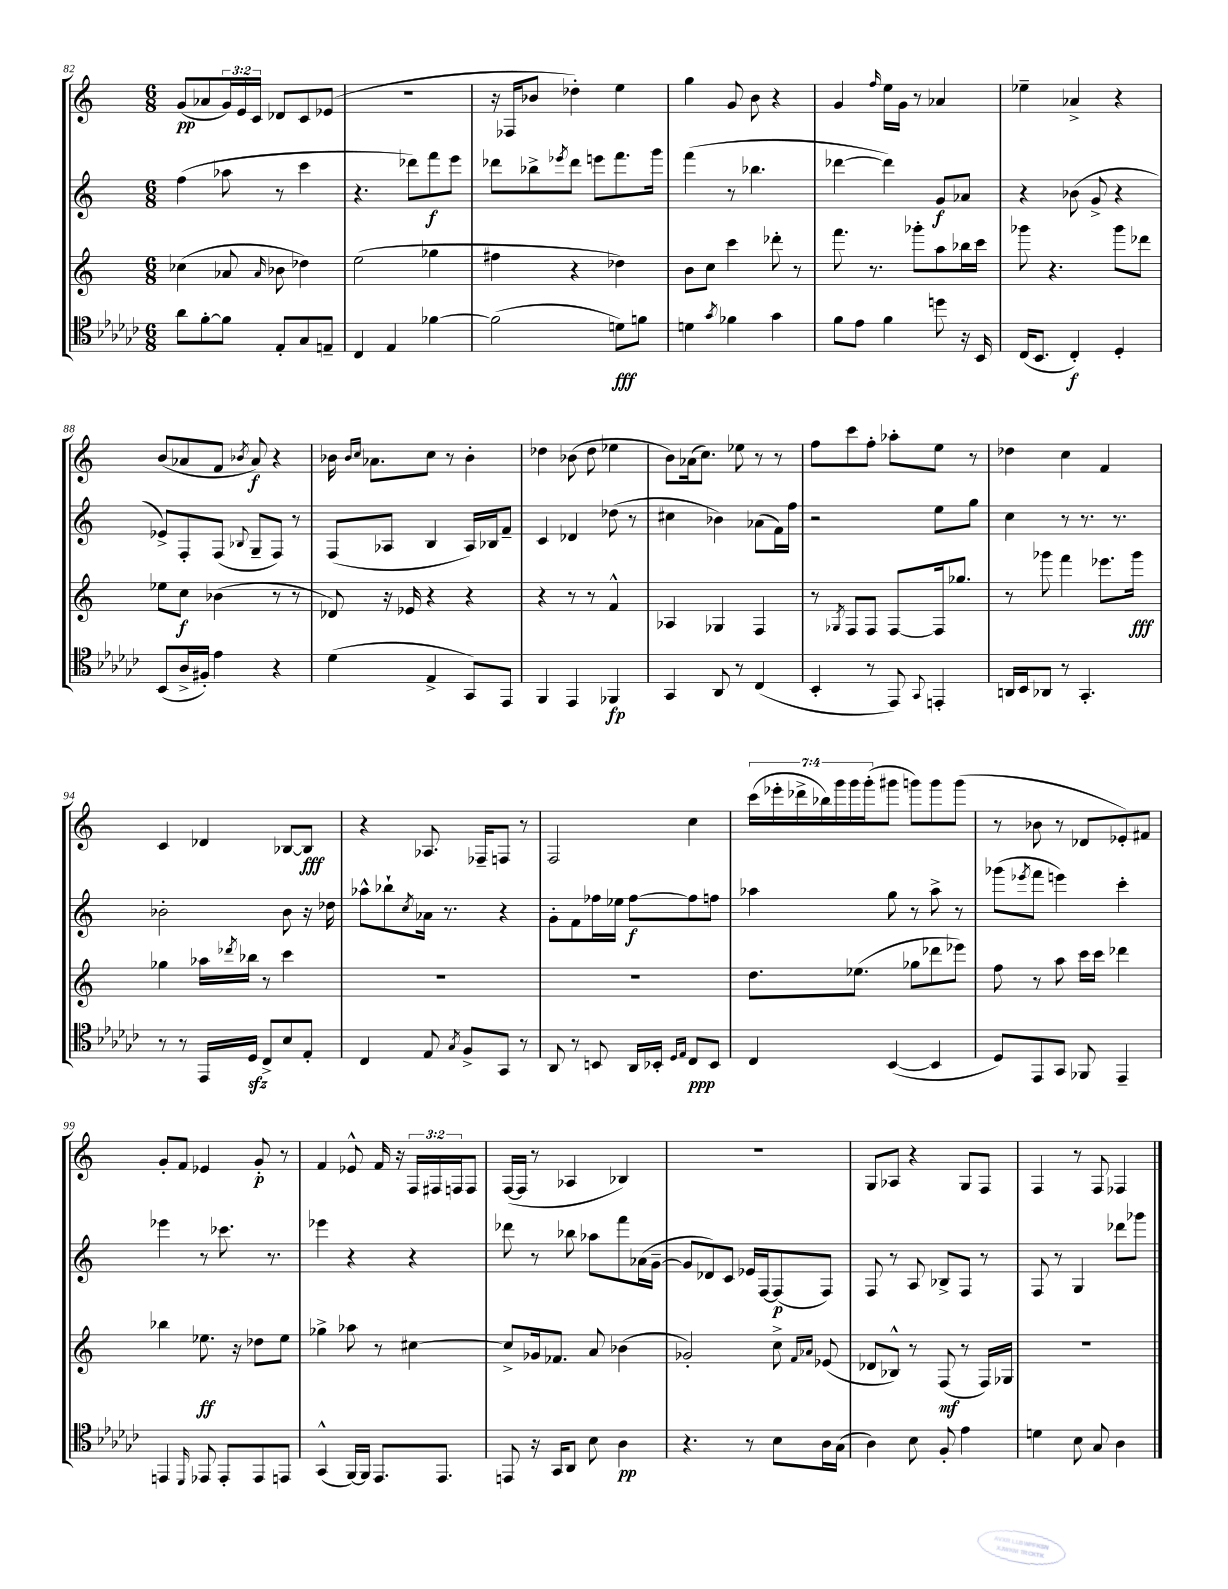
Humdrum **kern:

**kern	**kern	**kern	**kern
*staff4	*staff3	*staff2	*staff1
*clefC4	*clefG2	*clefG2	*clefG2
*k[b-e-a-d-g-c-]	*k[]	*k[]	*k[]
*M6/8	*M6/8	*M6/8	*M6/8
8a-\L	(4cc-\	(4ff\	(8g/L
[8f'\	.	.	8a-/
8f\]J	8a-/	8aa-\	24g/L)
.	.	.	24e/
.	.	.	24c/JJ
.	16qqa-/	.	.
8E-'/L	8b-\	8r	8d-/L
8G-/	4dd-\)	4ccc\	8c/
8E~/J	.	.	(8e-/J
=	=	=	=
4C-/	(2ee\	4.r	2.r
4E-/	.	.	.
.	.	8ddd-\L)	.
[4f-\	4gg-\	8fff\	.
.	.	8eee\J	.
=	=	=	=
(2f-\]	4ff#\	8ddd-\L	16r
.	.	.	16F-/LK
.	.	8bb-^\	8b-/J
.	.	8qeee-/	.
.	4r	8ddd-\J	4dd-'\)
.	.	8eee\L	.
8d\L)	4dd-\)	8.fff\	4ee\
8f\J	.	.	.
.	.	16ggg\Jk	.
=	=	=	=
4d\	8b\L	(4fff\	4gg\
.	8cc\J	.	.
8qg-/	.	.	.
4f-\	4ccc\	8r	8g/
.	.	4.bb-\	8b\
4g-\	8ddd-'\	.	4r
.	8r	.	.
=	=	=	=
8f\L	8.fff\	[4ddd-\	4g/
8e-\J	.	.	.
.	8.r	.	.
.	.	.	16qqff/
4f\	.	4ddd-\])	16ee\LL
.	.	.	16g\JJ
.	8ggg-'\L	.	8r
8dd\	8aa\	8g/L	4a-/
16r	16bb-\L	8a-/J	.
16BB-/	16ccc\JJ	.	.
=	=	=	=
(16C-/LK	8ggg-\	4r	4ee-~\
8.BB-/J	.	.	.
.	4.r	.	.
4C-'/)	.	(8b-\	4a-^/
.	.	8g^/	.
4D-'/	8ggg-\L	4r	4r
.	8ddd-\J	.	.
=	=	=	=
(8BB-/L	8ee-\L	8e-^/L)	(8b/L
16A-^/L	8cc\J	8F'/	8a-/
16F#'/JJ)	.	.	.
4e-\	(4b-\	(8F/J	8f/J
.	.	8qqB-/	8qb-/
.	.	8G~/L	8a-/)
4r	8r	8F/J)	4r
.	8r	8r	.
=	=	=	=
(4d-\	8d-/)	(8F/L	16b-\
.	.	.	16qqb-/LL
.	.	.	16qqcc/JJ
.	.	.	8.a-\L
.	16r	8A-/J	.
.	16e-/	.	.
4E-^/	4r	4B/	8cc\J
.	.	.	8r
8GG-/L)	4r	16A-/LL)	4b-'\
.	.	16B-/J	.
8EE-/J	.	8f~/J	.
=	=	=	=
4FF/	4r	4c/	4dd-\
4EE-/	8r	4d-/	(8b-\
.	8r	.	8dd-\
4FF-/	4f^^/	(8dd-\	4ee-\
.	.	8r	.
=	=	=	=
4GG-/	4A-/	4cc#\	8b\L)
.	.	.	(16a-\k
.	.	.	8.cc\J)
8AA-/	4G-/	4b-\)	.
8r	.	.	8ee-\
(4C-/	4F/	(8a-\L	8r
.	.	16f\L)	8r
.	.	16ff\JJ	.
=	=	=	=
4BB-'/	8r	2r	8ff\L
.	8qG-/	.	.
.	8F/L	.	8ccc\
8r	8F/J	.	8ff'\J
8EE-/)	[8F/L	.	8aa-'\L
8qqGG-/	.	.	.
4EE'/	16F/]k	8ee\L	8ee\J
.	8.gg-/J	.	.
.	.	8gg\J	8r
=	=	=	=
16AA/LL	8r	4cc\	4dd-\
16BB-/J	.	.	.
8AA-/J	8ggg-\	.	.
8r	4fff\	8r	4cc\
4.GG-'/	.	8.r	.
.	8.eee-\L	.	4f/
.	.	8.r	.
.	16ggg-\Jk	.	.
=	=	=	=
8r	4gg-\	2b-'\	4c/
8r	.	.	.
16EE-/LL	16aa-\LL	.	4d-/
.	8qddd-/	.	.
16D-/JJ	16bb-\JJ	.	.
8C-^/L	8r	.	.
8B-/	4ccc\	8b-\	[8B-/L
8E-'/J	.	16r	8B-/]J
.	.	16dd-\	.
=	=	=	=
4C-/	2.r	8aa-^^\L	4r
.	.	8bb-`\	.
.	.	8qcc/	.
8E-/	.	16a-\Jk	8.A-/
.	.	8.r	.
8qG-/	.	.	.
8F^/L	.	.	.
.	.	.	16F-~/LK
8GG-/J	.	4r	8F/J
8r	.	.	8r
=	=	=	=
8AA-/	2.r	8g'\L	2F/
8r	.	8f\	.
8BB/	.	16ff-\L	.
.	.	16ee-\JJ	.
16AA-/LL	.	[8ff-\L	.
16BB-'/JJ	.	.	.
16qqD-/LL	.	.	.
16qqE-/JJ	.	.	.
8C-/L	.	8ff-\]	4cc\
8BB-/J	.	8ff\J	.
=	=	=	=
4C-/	8.dd\L	4aa-\	(28ccc\LL
.	.	.	28eee-'\
.	.	.	28ddd-^\
.	.	.	28bb-\)
.	.	.	28ggg\
.	.	.	28ggg\
.	(8.ee-\J	.	.
.	.	.	(28ggg'\J
([4BB-/	.	8gg\	8ggg#\J
.	8gg-\L	8r	8ggg\L)
4BB-/]	8ddd-\	8aa-^\	8ggg\
.	8eee-\J)	8r	(8ggg\J
=	=	=	=
8D-/L)	8ff\	(8ggg-\L	8r
.	.	8qeee-/	.
8EE-/	8r	8fff\J	8b-\
8GG-/J	8aa\	4eee\)	8r
8FF-/	16ccc\LL	.	8d-/L
.	16ccc\JJ	.	.
4EE-~/	4ddd-\	4ccc'\	8e-'/)
.	.	.	8f#/J
=	=	=	=
4EE/	4bb-\	4eee-\	8g'/L
.	.	.	8f/J
16qqDD-/	.	.	.
8EE-/	8.ee-\	8r	4e-/
8EE-'/L	.	8.ccc-\	.
.	16r	.	.
8EE-/	8dd-\L	.	8g'/
.	.	8.r	.
8EE/J	8ee-\J	.	8r
=	=	=	=
(4GG-^^/	4gg-^\	4eee-\	4f/
[16FF/LL)	8aa-\	4r	8e-^^/
16FF/]JJ	.	.	.
8.EE-/L	8r	.	16f/
.	.	.	16r
.	[4cc#\	4r	24F/LL
.	.	.	24F#/
8.EE-/J	.	.	.
.	.	.	24F/J
.	.	.	8F/J
=	=	=	=
8EE/	8cc#^/]L	8ddd-\	([16F/LL
.	.	.	16F/]JJ
16r	16g-/k	8r	8r
16GG-/LK	8.f-/J	.	.
8AA-/J	.	8bb-\	4A-/
8B-\	8a/	8aa-\L	.
4A-\	(4b-\	8fff\	4B-/)
.	.	(16a-\L	.
.	.	[16g~\JJ	.
=	=	=	=
4.r	2g-'/)	8g/]L	2.r
.	.	8d-/)	.
.	.	8c/J	.
8r	.	16e-/LL	.
.	.	[16F/J	.
8B-\L	8cc^\	(8F/]	.
.	16qqf/LL	.	.
.	16qqa-/JJ	.	.
16A-\L	(8e-/	8F/J)	.
(16G-\JJ	.	.	.
=	=	=	=
4A-\)	8d-/L	8F/	8G/L
.	8B-^^/J)	8r	8A-/J
8B-\	8r	8A/	4r
8F'/	(8F/	8B-^/L	.
4e-\	8r	8F/J	8G/L
.	16F/LL)	8r	8F/J
.	16G-/JJ	.	.
=	=	=	=
4d\	2.r	8F/	4F/
.	.	8r	.
8B-\	.	4G/	8r
8G-/	.	.	8F/
4A-\	.	8ddd-\L	4F-/
.	.	8ggg-\J	.
==	==	==	==
*-	*-	*-	*-
